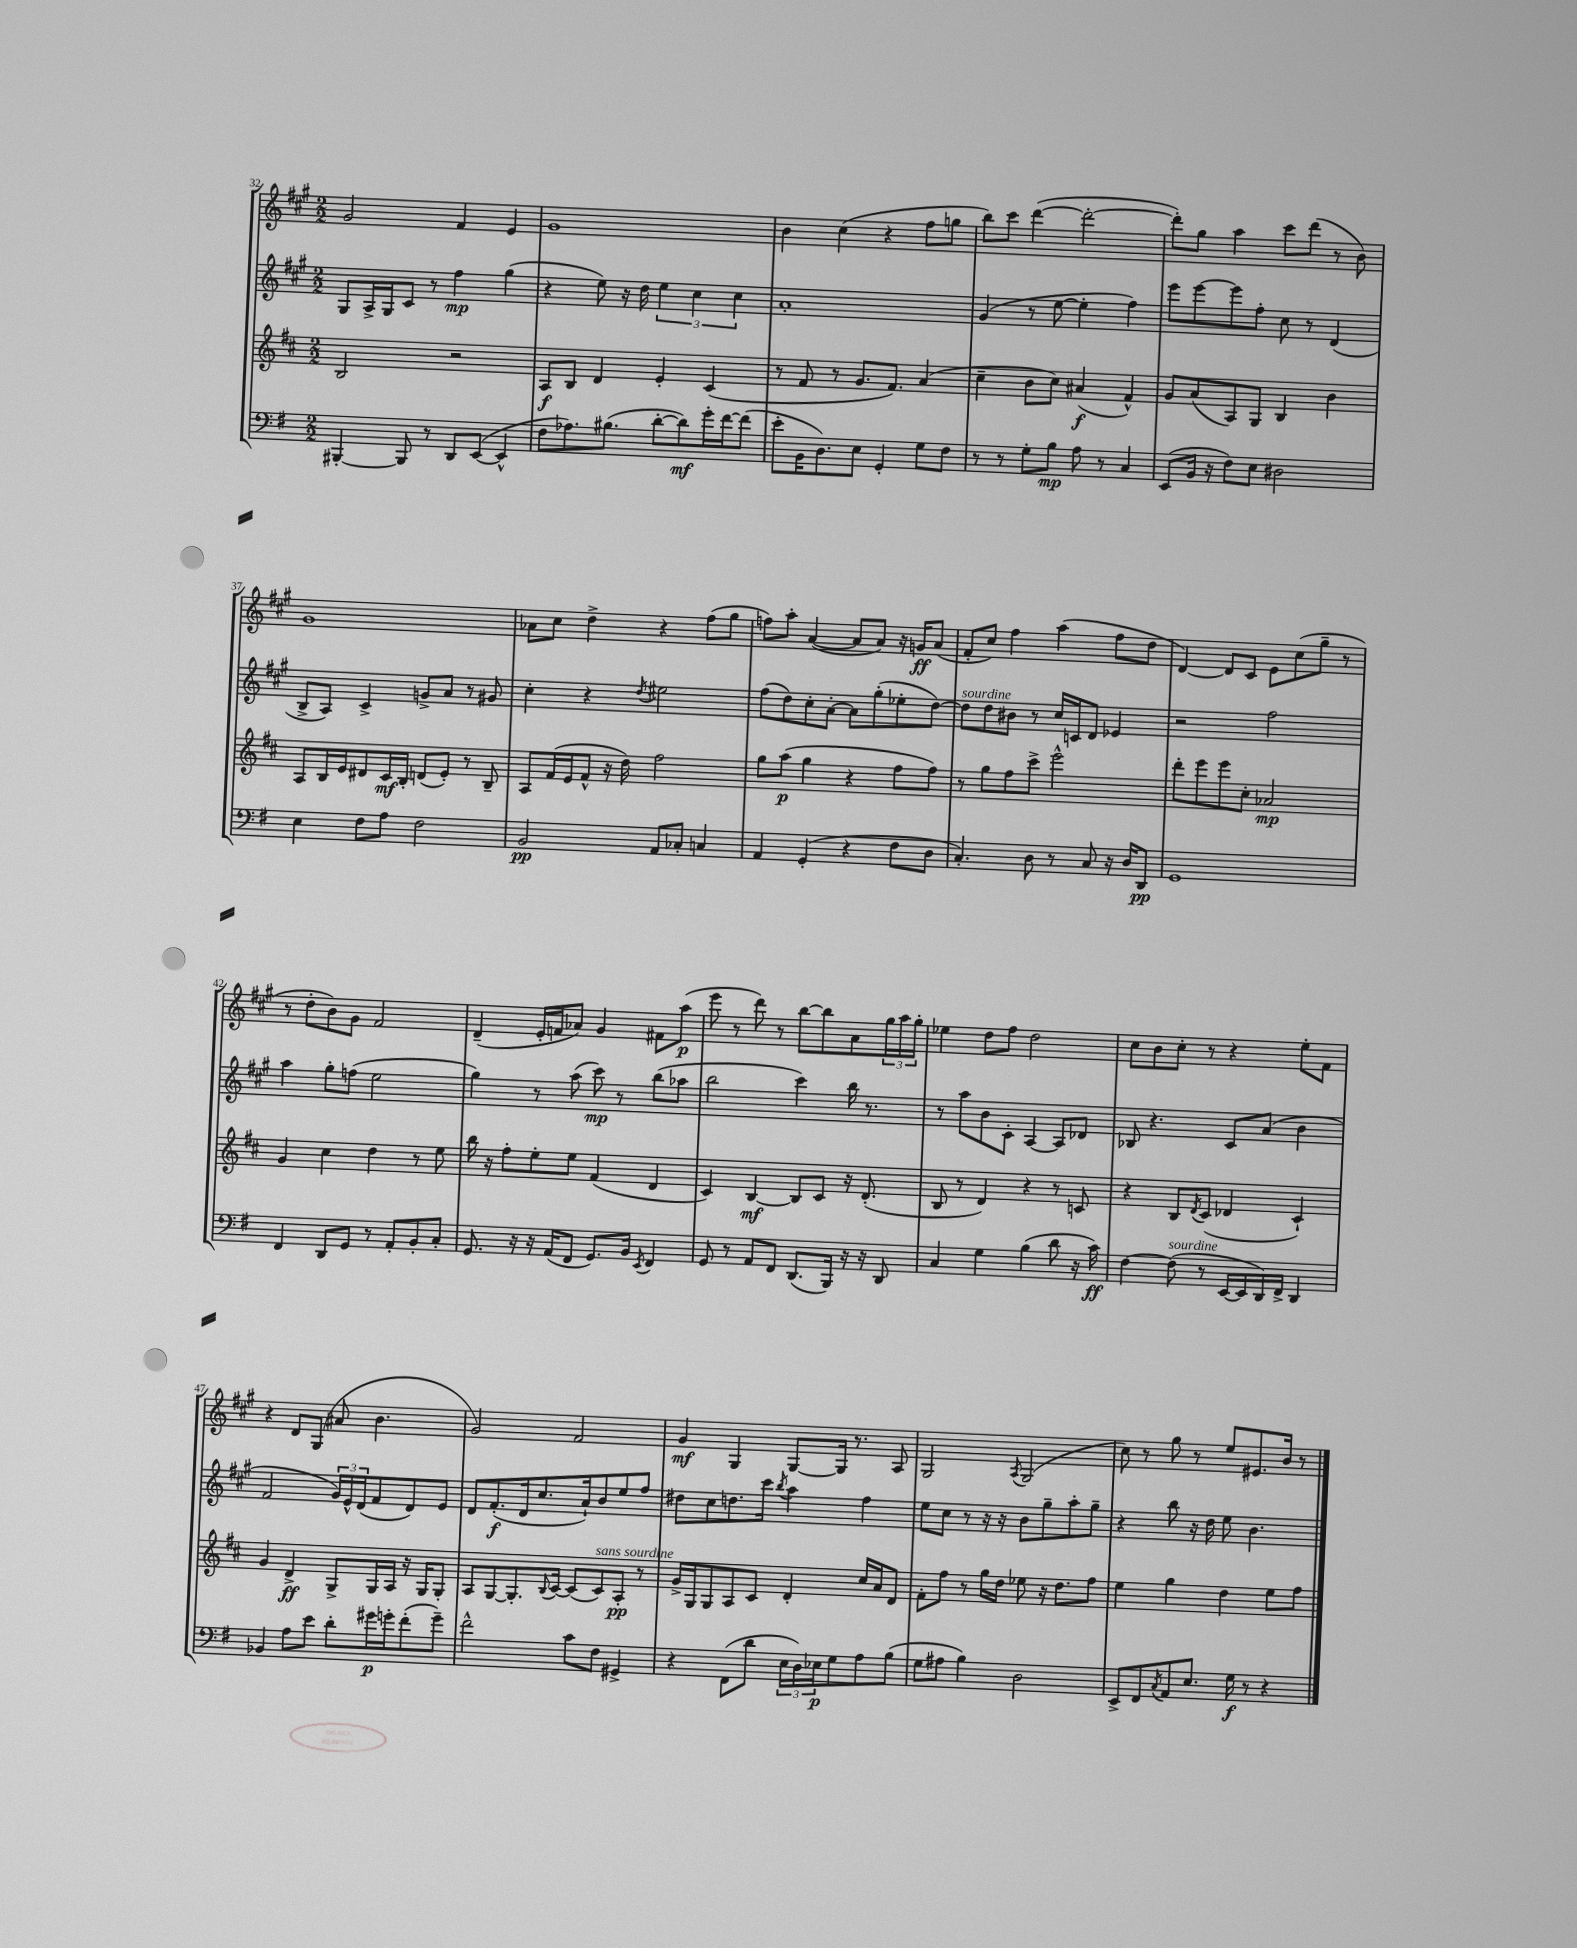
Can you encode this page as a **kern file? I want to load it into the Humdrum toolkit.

**kern	**kern	**kern	**kern
*staff4	*staff3	*staff2	*staff1
*clefF4	*clefG2	*clefG2	*clefG2
*k[f#]	*k[f#c#]	*k[f#c#g#]	*k[f#c#g#]
*M2/2	*M2/2	*M2/2	*M2/2
[4BBB#'/	2B/	8G#/L	2g#/
.	.	16A^/L	.
.	.	16G#/J	.
8BBB#/]	.	8c#/J	.
8r	.	8r	.
8DD/L	2r	4ff#\	4f#/
([8EE/J	.	.	.
4EE^^/]	.	(4gg#\	4e/
=	=	=	=
8F#\L	8A/L	4r	1g#
8.A-\)	8B/J	.	.
.	4d/	8ee\)	.
(8.B#\J	.	.	.
.	.	16r	.
.	.	16dd\	.
[8d'\L	4e'/	6ee\	.
8d\])	.	.	.
.	.	6cc#\	.
16g'\L	(4c#/	.	.
[16f#\J	.	.	.
.	.	6cc#\	.
(8f#\]J	.	.	.
=	=	=	=
8e'\L	8r	1a'	4b\
16BB\K	8f#/	.	.
8.D\)	.	.	.
.	8r	.	(4cc#\
8E\J	8.g/L	.	.
4GG'/	.	.	4r
.	8.f#/J)	.	.
8G\L	(4a/	.	8ff#\L
8F#\J	.	.	8gg\J
=	=	=	=
8r	4cc#~\	(4g#/	8bb\L)
8r	.	.	8ccc#\J
8G'\L	8b\L	8r	([4ddd\
8B\J	8cc#\J)	[8ee\	.
8A\	(4a#/	4ee'\]	2ddd'\_
8r	.	.	.
4C/	4f#^^/)	4ff#\)	.
=	=	=	=
(8EE/L	8g/L	8eee\L	8ddd'\]L)
16BB/Jk	(8a/	[8eee\	8gg#\J
16r	.	.	.
8F#\L)	8A/)	8eee\]	4aa\
8E\J	8G/J	8ff#'\J	.
2D#\	4B/	8cc#\	8ccc#\L
.	.	8r	(8ddd\J
.	4b\	(4d/	8r
.	.	.	8b\)
=	=	=	=
4E\	8A/L	8B^/L	1g#
.	16B/L	8A/J)	.
.	16e/J	.	.
8F#\L	8d#/	4c#^/	.
8A\J	16c#/L	.	.
.	16B'/JJ	.	.
2F#\	(8d/L	8g^/L	.
.	8e'/J)	8a/J	.
.	8r	8r	.
.	8B~/	8g#/	.
=	=	=	=
2BB/	8A/L	4cc#'\	8a-\L
.	(16f#/L	.	8cc#\J
.	16e/J	.	.
.	8f#^^/J	4r	4dd^\
.	16r	.	.
.	16dd\)	.	.
.	.	8qdd/	.
8AA/L	2ff#\	2ee#\	4r
8C-'/J	.	.	.
4C/	.	.	(8ff#\L
.	.	.	8gg#\J
=	=	=	=
4AA/	8gg\L	(8ff#\L	8ff\L)
.	(8aa\J	8dd\)	8aa'\J
(4GG'/	4gg\	8cc#'\	([4a/
.	.	[8a'\J	.
4r	4r	8a\]L	8a/]L
.	.	(8gg#'\	8a/J)
8F#\L	8ff#\L	8ee-'\	16r
.	.	.	16g/LK
8D\J	8ff#\J)	[8dd\J)	(8a/J
=	=	=	=
4.C'/)	8r	8dd\]L	8f#'/L
.	8gg\L	8dd\	8cc#/J)
.	8ff#\	8b#\J	4ff#\
8D\	8ccc#^\J	8r	.
8r	2eee^^\	16cc#/LL	(4aa\
.	.	16c/J	.
8C/	.	8d/J	.
16r	.	4e-/	8ff#\L
16D/LK	.	.	.
8DD/J	.	.	8dd\J
=	=	=	=
1GG	8ddd'\L	2r	[4d/)
.	8eee\	.	.
.	8eee\	.	8d/]L
.	8cc#'\J	.	8c#/J
.	2a-/	2ff#\	8e\L
.	.	.	(8cc#\
.	.	.	8gg#~\J
.	.	.	8r
=	=	=	=
4FF#/	4g/	4aa\	8r
.	.	.	8dd'\L
8DD/L	4cc#\	8gg#'\L	8b\)
8GG/J	.	(8ff\J	8g#\J
8r	4dd\	2ee\	2f#/
8AA'/L	.	.	.
8BB'/	8r	.	.
8C'/J	8ee\	.	.
=	=	=	=
8.GG/	16bb\	4gg#\)	(4d~/
.	16r	.	.
.	8ff#'\L	.	.
16r	.	.	.
16r	8ee'\	8r	16e'/LL
(16AA/LK	.	.	16f/J
8FF#/J	8ee\J	(8aa\	8a-/J)
8.GG/L)	(4f#/	8ccc#\)	4g#/
.	.	8r	.
16BB/Jk	.	.	.
8qEE/	.	.	.
4FF#/	4d/	(8bb\L	8f#\L
.	.	8aa-\J	(8aa\J
=	=	=	=
8GG/	4c#/)	2bb\	8eee\
8r	.	.	8r
8AA/L	[4B/	.	8ddd\)
8FF#/J	.	.	8r
(8.DD/L	8B/]L	4ccc#\)	[8bb\L
.	8c#/J	.	8bb\]
16BBB/Jk)	.	.	.
16r	16r	16bb\	8a\
16r	(8.d'/	8.r	.
8DD/	.	.	24gg#\L
.	.	.	24aa\
.	.	.	24gg#'\JJ
=	=	=	=
4C/	8B/	8r	4ee-\
.	8r	8aa\L	.
4G\	4d/)	8b\	8dd\L
.	.	8c#'\J	8ff#\J
(4B\	4r	[4A/	2dd\
8d\	8r	8A/]L	.
16r	8c/	8d-/J	.
16c\)	.	.	.
=	=	=	=
[4F#\	4r	8B-/	8cc#\L
.	.	4.r	8b\
(8F#\]	8B/L	.	8cc#'\J
.	8qd/	.	.
8r	(8c#/J	.	8r
[16EE/LL	4d-/	8c#/L	4r
16EE/]	.	.	.
16DD/)	.	(8a/J	.
16FF#^/JJ	.	.	.
4DD/	4c#`/)	4b\	8ee'\L
.	.	.	8f#\J
=	=	=	=
4BB-/	4g/	2f#/	4r
8A\L	4d^/	.	8d/L
8e\J	.	.	(8G#/J
8d'\L	8G^/L	24g#/LL)	8a#/
.	.	24e^^/	.
.	.	(24d/J	.
16g#\L	16G/L	8f#/	4.b\
16g'\J	16A/JJ	.	.
(8f#'\	16r	8d/)	.
.	16G/LK	.	.
8g~\J)	8G'/J	8e/J	.
=	=	=	=
2f#^^\	8A/L	8d/L	2g#/)
.	[8G/	(8.f#'/	.
.	8.G'/]	.	.
.	.	16d/k	.
.	.	8.cc#/	.
.	8qqB/	.	.
.	[16c#/Jk	.	.
8c\L	(8c#/]L	.	2f#/
.	.	16a`/k)	.
8F#\J	8c#/)	8b/	.
4GG#^/	8A'/J	8ee/	.
.	8r	8ff#/J	.
=	=	=	=
4r	16g^/LL	8dd#\L	4g#/
.	16G/J	.	.
.	8G/	8cc#\	.
(8FF#\L	8A/	8.dd\	4G#/
8d\J	8c#/J	.	.
.	.	16ccc#\Jk	.
.	.	8qbb/	.
24E\LL	4d'/	4aa\	[8G#/L
24D\)	.	.	.
24E-\J	.	.	.
8G\	.	.	16G#/]Jk
.	.	.	8.r
8A\	16cc#/LL	4ff#\	.
.	16a/J	.	.
(8B\J	8d/J	.	8A/
=	=	=	=
8G\L	8f#'\L	8ee\L	2G#/
8A#\J	8ff#\J	8cc#\J	.
4B\)	8r	8r	.
.	16gg\LL	16r	.
.	16dd\JJ	16r	.
.	.	.	8qA/
2D\	8ee-\	8b\L	(2G#/
.	16r	8gg#~\	.
.	8.dd\L	.	.
.	.	8aa'\	.
.	8ff#\J	8gg#~\J	.
=	=	=	=
8EE^/L	4ee\	4r	8cc#\)
8FF#/	.	.	8r
8qC/	.	.	.
8AA/	4gg\	8bb\	8gg#\
8.E/J	.	16r	8r
.	.	16dd\	.
.	4dd\	8ee\	8ee/L
16G\	.	.	.
8r	.	4.b\	8.e#/
4r	8ee\L	.	.
.	.	.	16b/Jk
.	8ff#\J	.	8r
==	==	==	==
*-	*-	*-	*-
